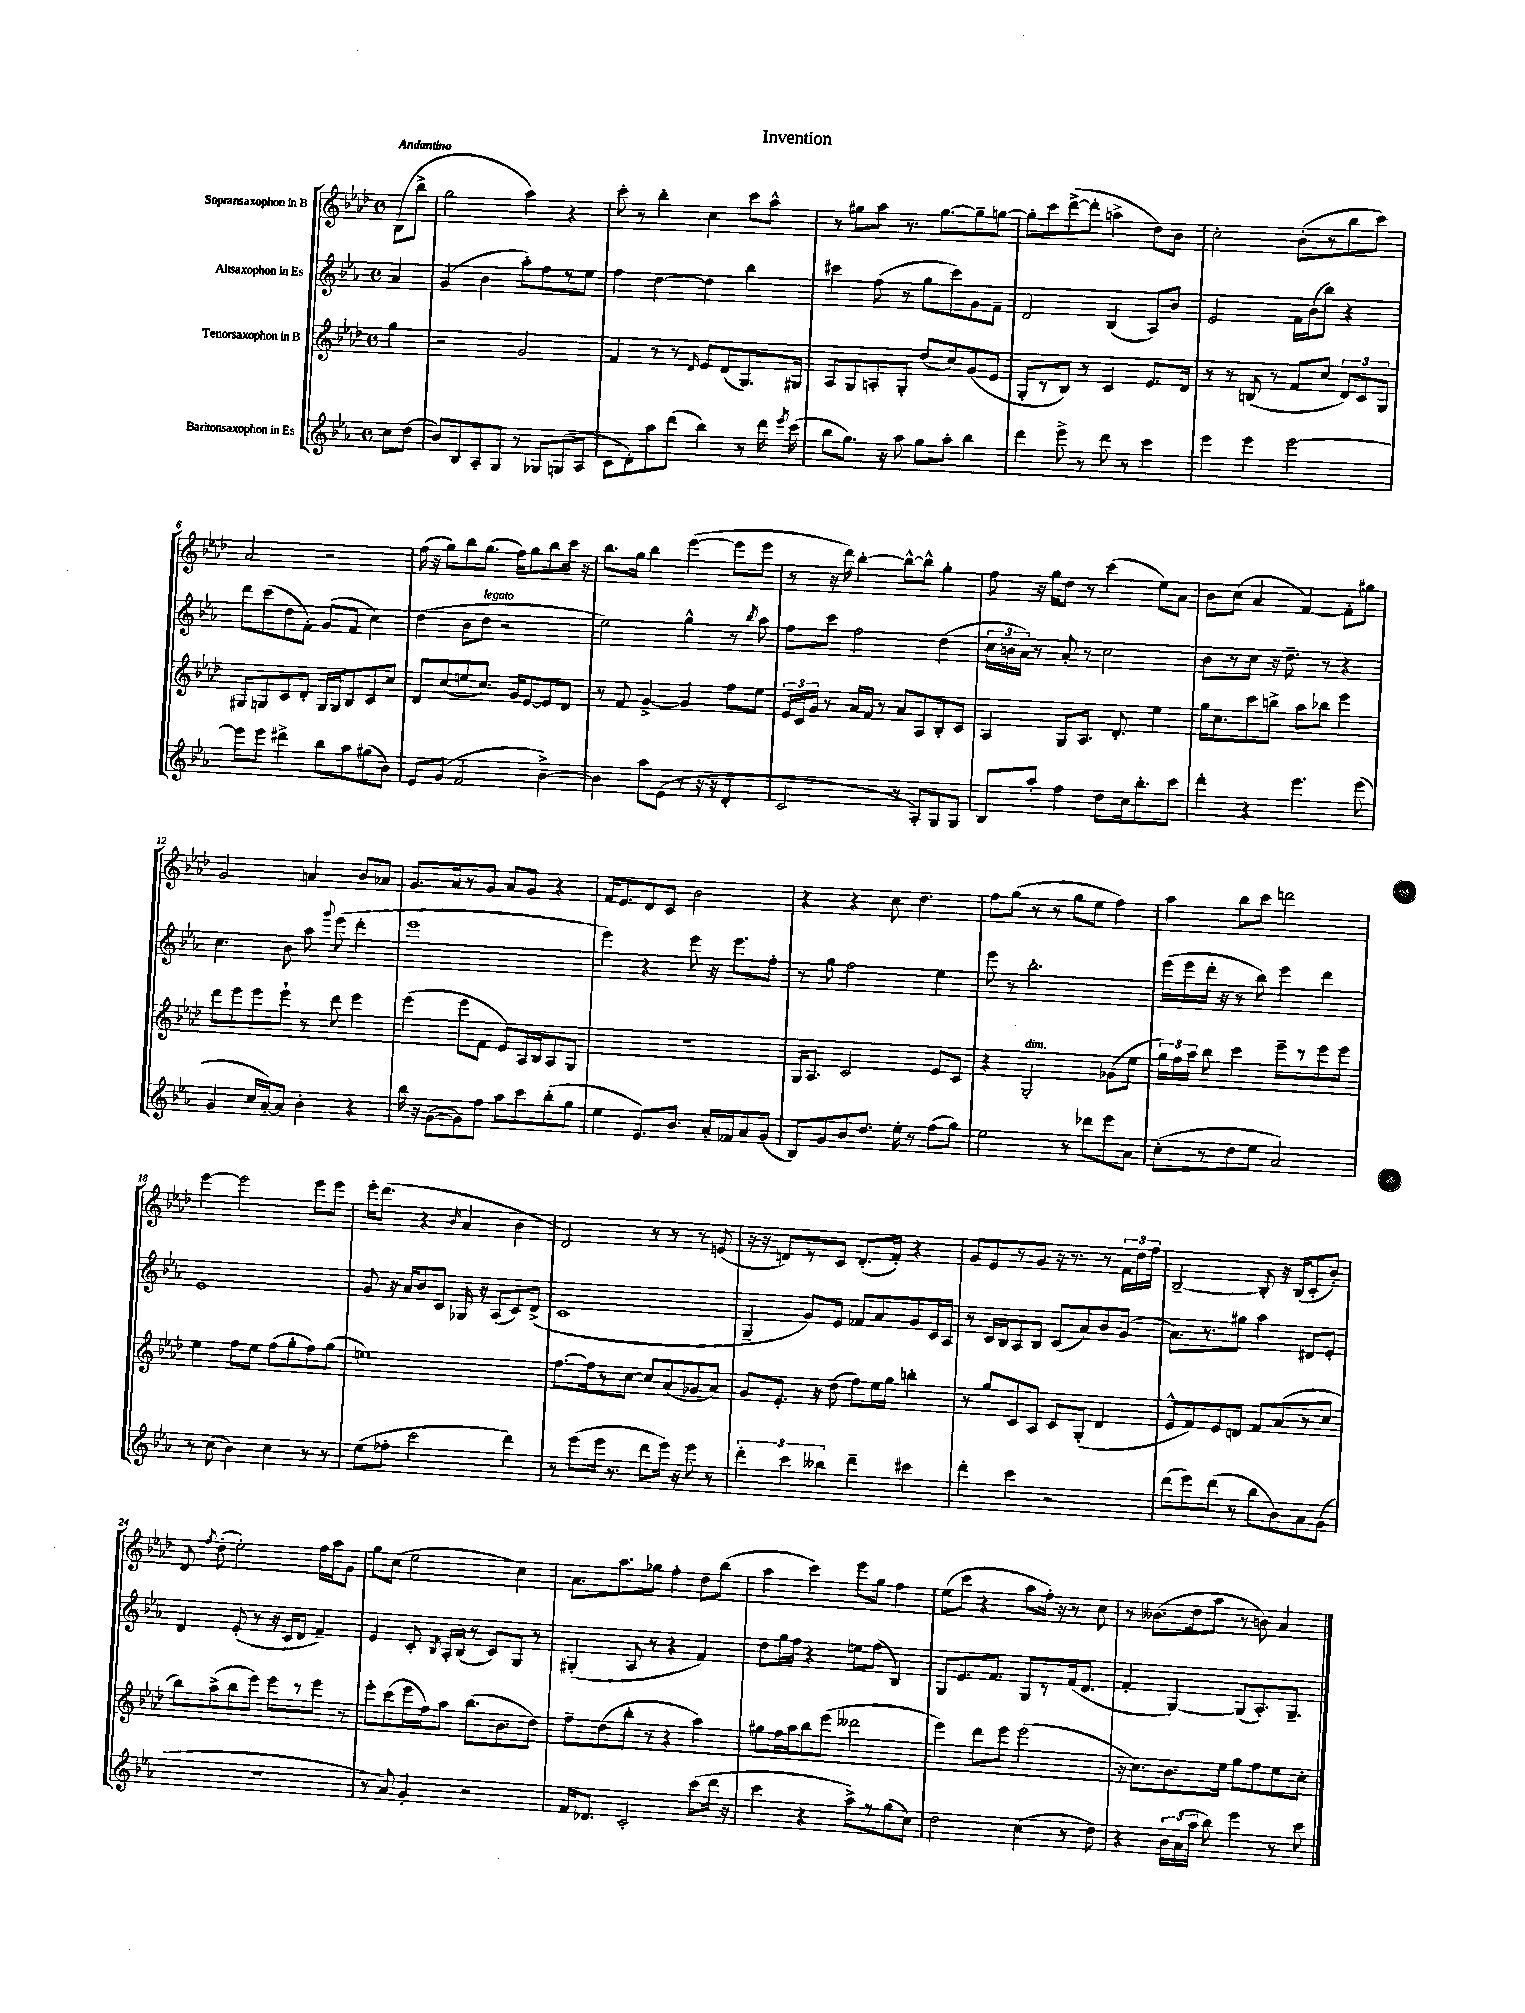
\header { title = "Invention" }
<<
\new StaffGroup <<
\new Staff = "s0" \with { instrumentName = "Sopransaxophon in B" } {
    \clef treble \key aes \major \defaultTimeSignature \time 4/4 \partial 4 \tempo "Andantino"
    \autoBeamOff bes8[( bes''8]-> |
    g''2 aes''4) r4 |
    c'''8-. r8 bes''4-. c''4 c'''8[ aes''8]-^ |
    r8 gis''8[ aes''8] r8. gis''8.[~ gis''8-- g''8]~ |
    g''8[-. c'''8 des'''8~->( des'''8]-. a''4-> des''8[) bes'8] |
    c''2-. bes'8[-.( r8 bes''8 c'''8]) |
    aes'2 r2 |
    f''16( r16 g''8[) bes''8 g''8.]( f''16[) g''8 bes''8 c'''16] r16 |
    bes''8.[ g''16] bes''4 ees'''4~( ees'''8[ ees'''8] |
    r8 r16 des'''16) bes''4~-. bes''8[~-^ bes''8]-^ g''4-. |
    f''8 r16 g''16[ des''8] r8 c'''4( ees''8[) aes'8] |
    bes'8[ c''8]( aes'4 f'4~) f'8[-. gis''8] |
    g'2 a'4 bes'8[ aes'8] |
    g'8.[ aes'16 r8 g'8] aes'8[ g'8] r4 |
    f'16[ ees'8. des'8 c'8] bes'2 |
    r4 r4 c''8 des''4. |
    f''8[ g''8]( r8 r8 g''8[ ees''8] f''4) |
    aes''4 bes''8[ c'''8] d'''2 |
    ees'''4~ ees'''2 ees'''8[ ees'''8] |
    ees'''16[-. des'''8.]( r4 \grace { bes'16 } aes'4 bes'4 |
    des'2) r8 r8 r8 e'8( |
    r16 r16 d'8[) r8 c'8] d'8.[-.( f'16]-.) r4 |
    g'8[ ees'8 r8 g'8] r16 r8. r8 \tuplet 3/2 { f'16[ des''16 f''16] } |
    bes2~-- bes8-. r16 bes16[( c'8-. bes'8]-.) |
    des'8 \acciaccatura { f''8 } des''8-.( ees''2-.) f''16[ aes''16 g'8] |
    g''8[ c''8]( ees''2 c''4) |
    aes'8.[ aes''8. ges''8] f''4-. des''8[ bes''8]( |
    aes''4 c'''4) ees'''8[ g''8] f''4 |
    ees''8[( c'''8] r4 aes''8[ f''16]-.) r16 r8 c''8 |
    r8 beses'8.[( des''16 aes''8] r8 b'8) aes'4 \bar "|." |
}
\new Staff = "s1" \with { instrumentName = "Altsaxophon in Es" } {
    \clef treble \key ees \major \defaultTimeSignature \time 4/4 \partial 4
    \autoBeamOff aes'4 |
    g'4( bes'4 aes''8[-.) f''8 r8 ees''8] |
    f''4 d''4~ d''4 bes''4 |
    cis'''4 f''8( r8 g''8[ cis'''8) g'8 f'8]-- |
    d'2 bes4( aes8[) bes'8] |
    ees'2 f'16[ bes'16( bes''8]) r4 |
    d'''8[ c'''8( d''8 f'8]-.) g'8[( f'8] c''4) |
    d''4( bes'8[ d''8]^\markup { \italic "legato" } r2 |
    ees''2) g''4-^ r8 \acciaccatura { bes''8 } aes''8 |
    f''8[ c'''8] f''2 d''4( |
    \tuplet 3/2 { c''16[ b'16 aes'16]) } r8 aes'8-. r8 c''2 |
    bes'8[ r8 c''8] r16 d''8.-- r8 r4 |
    c''4. bes'8 aes''8 \appoggiatura { g'''8 } ees'''8( d'''4-. |
    ees'''1 |
    ees'''4) r4 ees'''8 r16 ees'''8.[ f''8]-. |
    r8 g''8 f''2 ees''4 |
    ees'''8 r8 bes''2.-. |
    ees'''16[( ees'''16 d'''16]-. r16 r8 bes''8) ees'''4 d'''4 |
    ees'1 |
    g'8 r16 aes'16[ bes'8 c'8] ges16 r16 aes8[( c'8) d'8]->( |
    c'1 |
    g4-- g'8[) ees'8] fes'8[ aes'8 g'8 c'16 aes16] |
    r8 c'16[ bes16 aes8 bes8] c'8[( aes'8) bes'8 g'8]( |
    aes'8.[) r8. gis''8] aes''4 dis'8[ ees'8]-. |
    d'4 ees'8-.( r8 r16 c'16[ d'8] f'4--) |
    ees'4 c'8-. \acciaccatura { bes8 } aes16[-. bes16]( r8 c'8[) g8] r8 |
    gis4-.( aes8 r8 r4 f'4) |
    d''8[ g''16 f''16] r4 e''8[ f''8]( bes4) |
    g8[ ees'8. f'8.] g8[ r8 f'16( d'8.] |
    f'4-. g4~) g8[( aes8.-.) g8.]-- \bar "|." |
}
\new Staff = "s2" \with { instrumentName = "Tenorsaxophon in B" } {
    \clef treble \key aes \major \defaultTimeSignature \time 4/4 \partial 4
    \autoBeamOff g''4 |
    r2 g'2 |
    f'4 r8 r8 \grace { des'16 } ees'8[ des'8( g8.) gis16] |
    aes8[ g8 a8-. g8]-. des''8[( c''8) g'8( ees'8] |
    g8[-. r8 bes8]) r8 c'4 ees'8.[ des'16] |
    r8 r8 b8( r8 f'8[ c''8] \tuplet 3/2 { des'8[) c'8 g8] } |
    gis8[ g8 c'8 des'8]-. g16[ g16 bes8 c'8 c''8] |
    des'8[ c''8( e''8 c''8.]) g'16[ ees'8~ ees'8 des'8] |
    r8 f'8 g'4~-> g'4 f''8[ ees''8] |
    \tuplet 3/2 { ees'16[ c'16 g'16] } r8 aes'16[ f'16] r8 aes'8[ aes8 bes8-. c'8] |
    aes4 g8[ aes8.] des'8.-. ees''4 |
    g''16[ c''8. c'''8 b''8]-> aes''8[ bes''8] ees'''4 |
    des'''8[ ees'''8 ees'''8 ees'''8]-! r8 des'''8 ees'''4 |
    ees'''4( ees'''8[ f'8] ees'8[) aes16 bes16 aes8 g8] |
    R1 |
    g16[ aes8.] c'2 ees'8[ c'8] |
    r4 g2-.^\markup { \italic "dim." } ges'8[( ees''8] |
    \tuplet 3/2 { g''16[) f''16 aes''16] } bes''8 c'''4 ees'''8[-- r8 ees'''8 ees'''8] |
    ees''4 f''8[ ees''8] f''8[( g''8-. f''8) g''8]( |
    e''1) |
    f''8.[~ f''16 r8 c''8]~ c''8[ aes'8( ges'8 aes'8]) |
    g'8[ ees'8.]-. r16 des''8( f''8[) ees''16 g''16] b''4-. |
    r8 g''8[ c'8 aes8] c'8[ g8]-.( des'4 |
    ees'8[-^ f'8) ees'8 d'8] f'8[ aes'8( r8 c''8] |
    bes''8[) aes''8->( bes''8 ees'''8]) ees'''8[ r8 ees'''8] r8 |
    ees'''8[-. c'''8( ees'''16 f''16) aes''8] bes''8.[( bes'8. des''8]) |
    f''8[-- des''8( bes''8]-. r8 r4 aes''4) |
    gis''8[ f''16 aes''16 bes''8 ees'''8]( deses'''2 |
    ees'''4) des'''8[ ees'''8] ees'''2( |
    r16 c''8.[) bes'8. ees''16] g''8[ f''8 ees''8 c''8]-. \bar "|." |
}
\new Staff = "s3" \with { instrumentName = "Baritonsaxophon in Es" } {
    \clef treble \key ees \major \defaultTimeSignature \time 4/4 \partial 4
    \autoBeamOff c''8[ d''8]( |
    bes'8[) bes8 aes8-. g8] r8 ges8[ g8( aes8] |
    c'8[ d'8-.) aes''8 d'''8]( bes''4) r8 d'''16 \acciaccatura { ees'''8 } c'''16( |
    bes''8[ g''8.]) r16 aes''8 g''8[ aes''8]-. bes''4 |
    d'''4 ees'''8-> r8 d'''8 r8 c'''4 |
    ees'''4 ees'''4 ees'''2~ |
    ees'''8[ ees'''8] dis'''4-> bes''8[ aes''8 gis''8( bes'8]) |
    ees'8[ g'8]( f'2 bes'4~->) |
    bes'4 aes''8[ ees'8]( r8 r16 r16 d'4-. |
    c'2 r8 aes8[-.) g8 g8] |
    bes8[ aes''8]-. f''4 d''8[ c''16 bes''8.-. c'''8] |
    d'''4-. r4 ees'''4. ees'''8( |
    g'4 c''16[ aes'16~-.) aes'8] bes'4-. r4 |
    bes''16 r16 g'8[~( g'8) f''8] aes''8[ c'''8 bes''8-.( g''8] |
    ees''4 ees'8.[) bes'8.] aes'16[-. fes'16 aes'8 g'8]( |
    bes8[) g'8 bes'8 d''8.] ees''16-. r8 f''8[( g''8]) |
    ees''2 r8 des'''8[ ees'''8 aes'8] |
    c''8[-.( r8 d''8 ees''8] aes'2) |
    r8 c''8( bes'4) c''4 r8 r8 |
    ees''8[( fes''8]-. c'''2 d'''4) |
    r8 ees'''8[( ees'''16] r8. d'''8[ ees'''16]) r16 ees'''8 r8 |
    \tuplet 3/2 { d'''4-. c'''4 beses''4 } d'''4-- cis'''4 |
    d'''4-. c'''4 r2 |
    d'''8[( ees'''8) d'''8]( r8 bes''8[ bes'8) aes'8 g'8]( |
    R1 |
    r8 aes'8) g'4-. r2 |
    f'16[ des'8.] c'2-. c'''8[( d'''16] r16 |
    c'''4 r4 aes''8[->) r8 g''8( c''8]) |
    d''2 c''4( r8 d''8) |
    r4 \tuplet 3/2 { bes'16[ aes'16( aes''16] } bes''8) ees'''4 r8 c'''8 \bar "|." |
}
>>
>>
